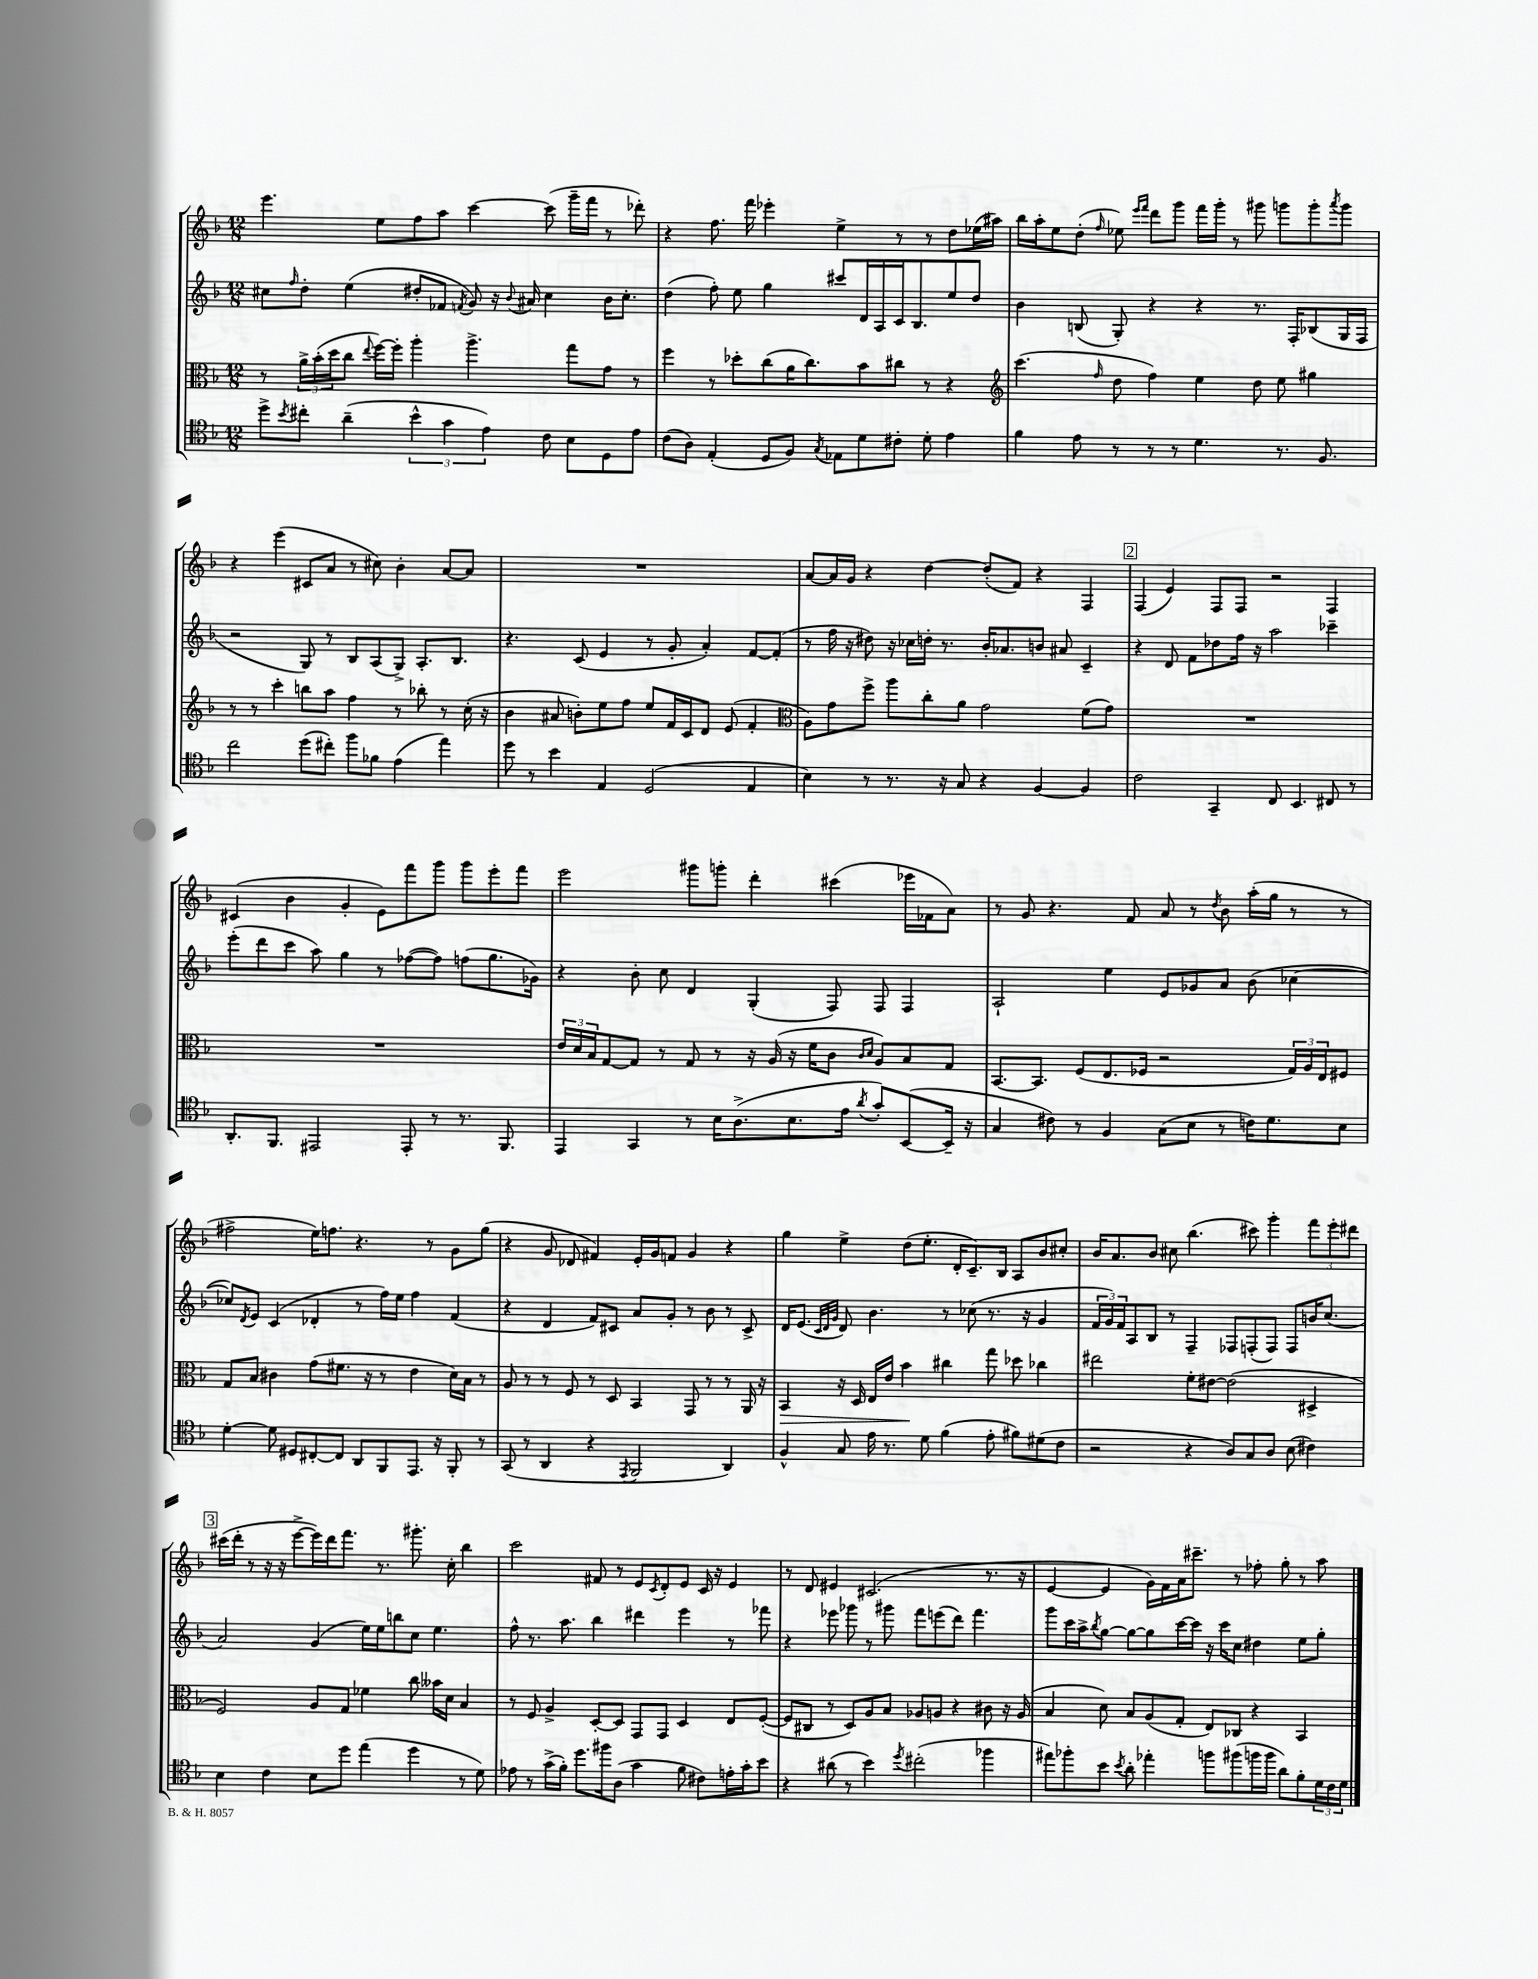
<<
\new StaffGroup <<
\new Staff = "s0" {
    \clef treble \key f \major \numericTimeSignature \time 12/8
    e'''4. e''8 f''8 a''8 c'''4~ c'''8( g'''16-- f'''16 r8 des'''8-.) |
    r4 f''8. f'''16 ees'''4-. e''4-> r8 r8 d''8 ees''16( ais''16) |
    bes''16 a''16-. e''8 d''8-.( \grace { f''16 } ees''8) \grace { e'''16 f'''16 } d'''8 g'''8 f'''16 g'''16-. r8 gis'''8 g'''8 g'''8-. \acciaccatura { a'''8 } g'''8 |
    r4 e'''4( cis'8 a'8 r8 cis''8) bes'4-. a'8~ a'8 |
    R1. |
    a'8~ a'16 g'16 r4 d''4~ d''8-.( f'8) r4 f4 |
    \mark \markup { \box "2" } f4( e'4) f8 f8 r2 f4 |
    cis'4( bes'4 g'4-. e'8) f'''8 g'''8 g'''8 e'''8-. f'''8 |
    e'''2 gis'''8 g'''8-. d'''4-. cis'''4( ees'''16 fes'16 a'8) |
    r8 g'8 r4. f'8 a'8 r8 \acciaccatura { d''8 } bes'8 a''16-.( g''16 r8 r8 |
    fis''2-> e''16) f''8. r4. r8 g'8 g''8( |
    r4 g'8 des'8 fis'4) e'16-. g'16 f'8 g'4 r4 |
    g''4 e''4-> d''8( e''8.-. d'16-. c'8.--) bes16 a8 bes'8 cis''8-. |
    bes'16 a'8. bes'8 cis''8 bes''4.( cis'''8) g'''4-. \tuplet 3/2 { f'''8 e'''8-. dis'''8 } |
    \mark \markup { \box "3" } cis'''16( d'''16-. r8 r16 r16 e'''8~-> e'''16) d'''16 f'''8. r8. gis'''8.-. c''16-. bes''4 |
    c'''2 fis'8 r8 e'8 \acciaccatura { c'8 } d'8-. e'8 c'16 r16 e'4 |
    r8 d'8 eis'4 cis'2.( r8. r16 |
    e'4~ e'4 g'16) f'16 a'16 cis'''8.-- r8 fes''8-. g''8-. r8 a''8 \bar "|." |
}
\new Staff = "s1" {
    \clef treble \key f \major \numericTimeSignature \time 12/8
    cis''8 \grace { f''16 } d''8-. e''4( dis''8-. fes'8 \acciaccatura { f'8 } g'8) r16 \appoggiatura { bes'8 } ais'16 cis''4 bes'16 cis''8.-. |
    d''4( f''8-.) e''8 g''4 cis'''8 d'16 a16 c'16 bes8. e''8 d''8 |
    bes'4 b8( g8-.) r4 r4 r8. f16-. bes8( g16 f16 |
    r2 g8) r8 bes8 a8( g8->) a8.-. bes8. |
    r4. c'8( e'4 r8 g'8-. a'4-.) f'8~ f'8-.( |
    r8 f''16 r16 dis''8) r16 ces''16 d''16-. r8. bes'16-. aes'8. b'8 ais'8 c'4-- |
    \mark \markup { \box "2" } r4 d'8 f'8 des''8 f''16 r16 a''2 ces'''4-- |
    e'''8-.( d'''8 c'''8 a''8) g''4 r8 fes''8~( fes''8) f''8( g''8. ges'16) |
    r4 bes'8-. c''8 d'4 g4-.( f8) f8 f4 |
    a2-! e''4 e'8 ges'8 a'8 bes'8( ces''4~ |
    ces''8) \acciaccatura { d'8 } e'8 c'4( des'4-. r8 f''16) e''16 f''4 f'4( |
    r4 d'4 f'8) cis'8 a'8 g'8-. r8 bes'8 r8 cis'8-> |
    d'16 e'8.( \grace { c'32 d'32 g'32 } d'8) bes'4. r8 ces''8( r8. r16 g'4 |
    \tuplet 3/2 { f'16 g'16) f'16 } a8 bes8 r8 f4-- fes8 f8-.( f8) f8 b'16 c''8.( |
    \mark \markup { \box "3" } a'2) g'4( e''16) e''16 b''8 c''8 e''4. |
    f''8-^ r8. a''8. bes''4 dis'''4 e'''4 r8 fes'''8 |
    r4 ees'''8 ges'''8 r8 gis'''8 f'''8 e'''8( d'''8) f'''4. |
    g'''8 c'''16 a''16-> \acciaccatura { bes''8 } g''8~ g''8~ g''8 c'''16~ c'''16 r16 c'''16 c''8 dis''4 e''8 g''8-. \bar "|." |
}
\new Staff = "s2" {
    \clef alto \key f \major \numericTimeSignature \time 12/8
    r8 \tuplet 3/2 { a'16-> bes'16-.( d''16 } c''8 \appoggiatura { e''8 } f''16~) f''16-. a''4-. a''4.-> g''8 g'8 r8 |
    f''4 r8 des''8-. c''8( a'16 c''8.) bes'8 cis''8 r8 r4 |
    \clef treble c'''4.( \grace { f''16 } d''8 f''4) e''4 d''8 e''8 gis''4 |
    r8 r8 c'''4-. b''8 a''8 f''4 r8 bes''8-. r8 c''16-.( r16 |
    bes'4 ais'8 b'8-.) e''8 f''8 e''8 f'16 c'16 d'8 e'8( f'4-. |
    \clef alto a8) g'8 f''8-> a''8 c''8-. a'8 g'2 f'8( g'8) |
    \mark \markup { \box "2" } R1. |
    R1. |
    \tuplet 3/2 { e'16 d'16 bes16 } g8~ g8 r8 g8 r8 r16 a16( r16 f'16 c'8 \grace { c'16 d'16 } a8) bes8 g8 |
    bes,8.~ bes,8. f8( e8. fes16 r2 \tuplet 3/2 { g16) a16 e16 } fis8 |
    g8 bes8 cis'4 g'8( fis'8. r16 r8 e'4 d'16) bes16 r8 |
    a8 r8 r8 f8 r8 d8 bes,4 g,8 r8 r8 a,16 r16 |
    bes,4\> r16 d16 e16 e'16 bes'4\! cis''4 g''8 des''8 ces''4 |
    eis''2 f'8-. eis'8~ eis'2( dis4-> |
    \mark \markup { \box "3" } f2) a8 g8 fes'4 c''8 beses'16 d'16 bes4 |
    r8 f8 a4-> d8~-. d8 g,8 g,8 d4 e8 f8~-.( |
    f8 cis8 r8 d8) a8 bes8 aes8 a8 r4 cis'8 r16 a16( |
    bes4 d'8) bes8 a8( g8-. e8) ces8 r4 bes,4 \bar "|." |
}
\new Staff = "s3" {
    \clef tenor \key f \major \numericTimeSignature \time 12/8
    d''8-> \acciaccatura { bes'8 } cis''8-. a'4--( \tuplet 3/2 { bes'4-^ g'4 e'4) } c'8 bes8 d8 e'8 |
    c'8( a8) e4-.( d8 f8) \acciaccatura { g8 } ees8 d'8 cis'8-. d'8-. e'4 |
    f'4 e'8 r8 r8 r8 d'4. r8. f8. |
    c''2 d''8( cis''8-.) f''8 fes'8 e'4( e''4) |
    d''8 r8 bes'4 e4 d2( e4 |
    bes4) r8 r8. r16 g8 r4 f4~ f4 |
    \mark \markup { \box "2" } c'2 g,4-- c8 bes,4. cis8 r8 |
    a,8.-. f,8. eis,2 eis,8-. r8 r8. f,8. |
    e,4 g,4 r8 bes16 a8.->( bes8. e'16 \acciaccatura { a'8 } g'8-.) bes,8~( bes,16-- r16 |
    g4 cis'8) r8 f4 g8( bes8 r8 c'16) d'8. bes8 |
    d'4~-. d'8 dis8 cis8~-. cis8 a,8 f,8 e,8. r16 f,8-. r8 |
    g,8( r8 a,4 r4 \acciaccatura { e,8 } f,2 a,4) |
    f4-^ g8 e'16 r8. d'8 f'4( e'8-. fis'8) dis'8( c'8 |
    r2 r4 a8) g8 a8 bes8( cis'4) |
    \mark \markup { \box "3" } bes4 c'4 bes8 d''8 e''4( d''4 r8 d'8) |
    ees'8 r8 g'16->( f'16-.) d''8. fis''16 a8( g'4 f'8 cis'8) e'16-. g'16-. bes'8 |
    r4 ais'8( r8 bes'4) \acciaccatura { d''8 } cis''2-.( fes''4 |
    eis''8) fes''8-. bes'8 \acciaccatura { bes'8 } a'8-. ees''4-. f''8 fis''8( f''16 f''16 a'8) f'8-. \tuplet 3/2 { d'16 c'16 d'16 } \bar "|." |
}
>>
>>
\layout { \context { \Score \remove "Bar_number_engraver" } }
